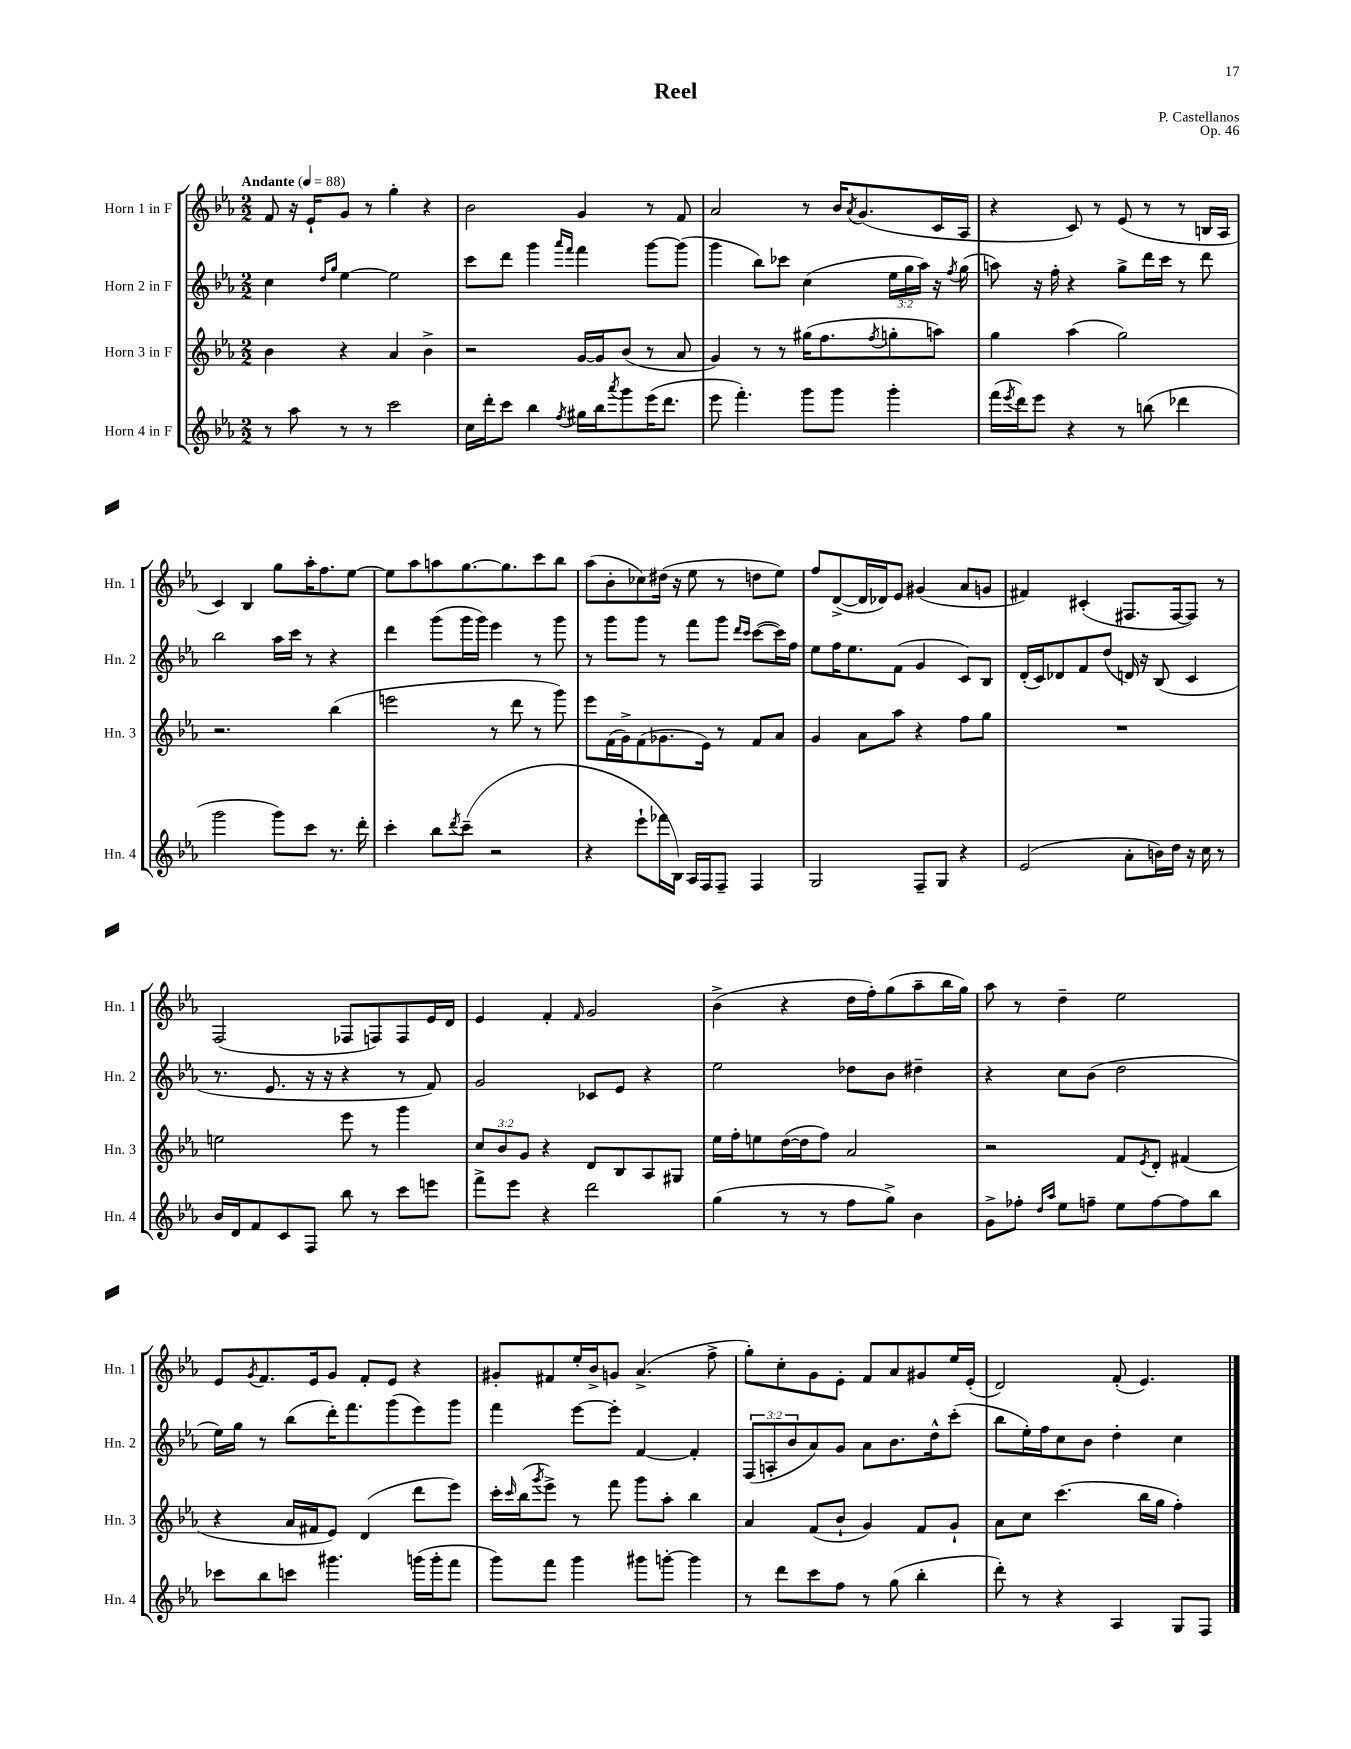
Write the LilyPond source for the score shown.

\header { title = "Reel" composer = "P. Castellanos" opus = "Op. 46" }
<<
\new StaffGroup <<
\new Staff = "s0" \with { instrumentName = "Horn 1 in F" shortInstrumentName = "Hn. 1" } {
    \clef treble \key ees \major \numericTimeSignature \time 2/2 \tempo "Andante" 4 = 88
    f'8 r16 ees'16-! g'8 r8 g''4-. r4 |
    bes'2 g'4 r8 f'8 |
    aes'2 r8 bes'16 \acciaccatura { aes'8 } g'8.( c'16 aes16 |
    r4 c'8) r8 ees'8( r8 r8 b16 aes16 |
    c'4) bes4 g''8 aes''16-. f''8. ees''8~ |
    ees''8 aes''8 a''8 g''8.~ g''8. c'''8 bes''8 |
    aes''8( bes'8-. ces''8) dis''16( r16 ees''8 r8 d''8 ees''8) |
    f''8 d'8~->( d'16 des'16) ees'8 gis'4( aes'8 g'8 |
    fis'4) cis'4-.( fis8. fis16~ fis8) r8 |
    f2( fes8 f8) f8 ees'16 d'16 |
    ees'4 f'4-. \grace { f'16 } g'2 |
    bes'4->( r4 d''16 f''16-.) g''8( aes''8-- bes''16 g''16) |
    aes''8 r8 d''4-- ees''2 |
    ees'8 \acciaccatura { g'8 } f'8. ees'16 g'8 f'8-. ees'8 r4 |
    gis'8-. fis'8 ees''16-. bes'16-> g'8 aes'4.->( f''8-> |
    g''8-.) c''8-. g'8 ees'8-. f'8 aes'8 gis'8 ees''16 ees'16-.( |
    d'2) f'8-.( ees'4.) \bar "|." |
}
\new Staff = "s1" \with { instrumentName = "Horn 2 in F" shortInstrumentName = "Hn. 2" } {
    \clef treble \key ees \major \numericTimeSignature \time 2/2 \override Staff.TupletNumber.text = #tuplet-number::calc-fraction-text
    c''4 \grace { d''16 g''16 } ees''4~ ees''2 |
    c'''8 d'''8 g'''4 \grace { aes'''16 f'''16 } f'''4 g'''8~ g'''8( |
    g'''4 bes''8) ces'''8 c''4( \tuplet 3/2 { ees''16 g''16 aes''16) } r16 \acciaccatura { f''8 } g''16( |
    a''8) r16 f''16-. r4 g''8-> d'''16 c'''16 r8 d'''8 |
    bes''2 aes''16 c'''16 r8 r4 |
    d'''4 g'''8( g'''16 g'''16) ees'''4 r8 g'''8 |
    r8 g'''8 g'''8 r8 f'''8 g'''8 \grace { d'''16 c'''16 } c'''8~( c'''16) f''16 |
    ees''8 f''16 ees''8. f'8( g'4 c'8) bes8 |
    d'16-.( c'16) des'8 f'8 d''8( d'16) r16 bes8( c'4 |
    r8. ees'8. r16 r16 r4 r8 f'8) |
    g'2 ces'8 ees'8 r4 |
    ees''2 des''8 bes'8 dis''4-- |
    r4 c''8 bes'8( d''2 |
    ees''16) g''16 r8 bes''8( d'''16-.) f'''8. g'''8( ees'''8) g'''8 |
    f'''4 ees'''8~ ees'''8-. f'4~ f'4-. |
    \tuplet 3/2 { f8( a8-. bes'8 } aes'8) g'8 aes'8 bes'8. d''16-^ c'''8-.( |
    bes''8 ees''16-.) f''16 c''8 bes'8 d''4-. c''4 \bar "|." |
}
\new Staff = "s2" \with { instrumentName = "Horn 3 in F" shortInstrumentName = "Hn. 3" } {
    \clef treble \key ees \major \numericTimeSignature \time 2/2 \override Staff.TupletNumber.text = #tuplet-number::calc-fraction-text
    bes'4 r4 aes'4 bes'4-> |
    r2 g'16~ g'16 bes'8( r8 aes'8 |
    g'4) r8 r8 gis''16( f''8. \acciaccatura { f''8 } g''8-. a''8) |
    g''4 aes''4( g''2) |
    r2. bes''4( |
    e'''2 r8 d'''8 r8 g'''8) |
    ees'''8 f'16( g'16->) f'8( ges'8. ees'16) r8 f'8 aes'8 |
    g'4 aes'8 aes''8 r4 f''8 g''8 |
    R1 |
    e''2 ees'''8 r8 g'''4 |
    \tuplet 3/2 { c''8 bes'8 g'8 } r4 d'8 bes8 aes8 gis8 |
    ees''16 f''16-. e''8 d''16~( d''16 f''8) aes'2 |
    r2 f'8 \acciaccatura { ees'8 } d'8-. fis'4( |
    r4 aes'16 fis'16 ees'8) d'4( d'''8 ees'''8) |
    c'''16-. \grace { c'''16 } bes''16( \acciaccatura { g'''8 } ees'''8->) r8 f'''8 g'''8 aes''8-. bes''4 |
    aes'4 f'8( bes'8-! g'4) f'8 g'8-! |
    aes'8 c''8 c'''4.( bes''16 g''16 f''4-.) \bar "|." |
}
\new Staff = "s3" \with { instrumentName = "Horn 4 in F" shortInstrumentName = "Hn. 4" } {
    \clef treble \key ees \major \numericTimeSignature \time 2/2
    r8 aes''8 r8 r8 c'''2 |
    c''16 d'''16-. c'''8 bes''4 \acciaccatura { f''8 } gis''16 bes''16 \acciaccatura { aes'''8 } g'''8 ees'''16( d'''8. |
    ees'''8 f'''4.-.) g'''8 g'''8 g'''4-. |
    f'''16( \acciaccatura { ees'''8 } d'''16) ees'''8 r4 r8 b''8( des'''4 |
    g'''2 g'''8) c'''8 r8. d'''16-. |
    c'''4-. bes''8 \acciaccatura { d'''8 } c'''8--( r2 |
    r4 ees'''8-! fes'''16 bes16) aes16 f16 f8-- f4 |
    g2 f8-- g8 r4 |
    ees'2( aes'8-. b'16) d''16 r16 c''16 r8 |
    bes'16 d'16 f'8 c'8 f8 bes''8 r8 c'''8 e'''8 |
    f'''8-> ees'''8 r4 d'''2 |
    g''4( r8 r8 f''8 g''8->) bes'4 |
    g'8-> fes''8-. \grace { d''16 aes''16 } ees''8 f''8-- ees''8 f''8~ f''8 bes''8 |
    ces'''8 bes''8 c'''8 gis'''4. g'''16( g'''16-. f'''8 |
    g'''8) f'''8 g'''4 gis'''8 g'''8~-. g'''4 |
    r8 d'''8 c'''8 f''8 r8 g''8( bes''4-. |
    d'''8-.) r8 r4 aes4 g8 f8 \bar "|." |
}
>>
>>
\layout { \context { \Score \remove "Bar_number_engraver" } }
